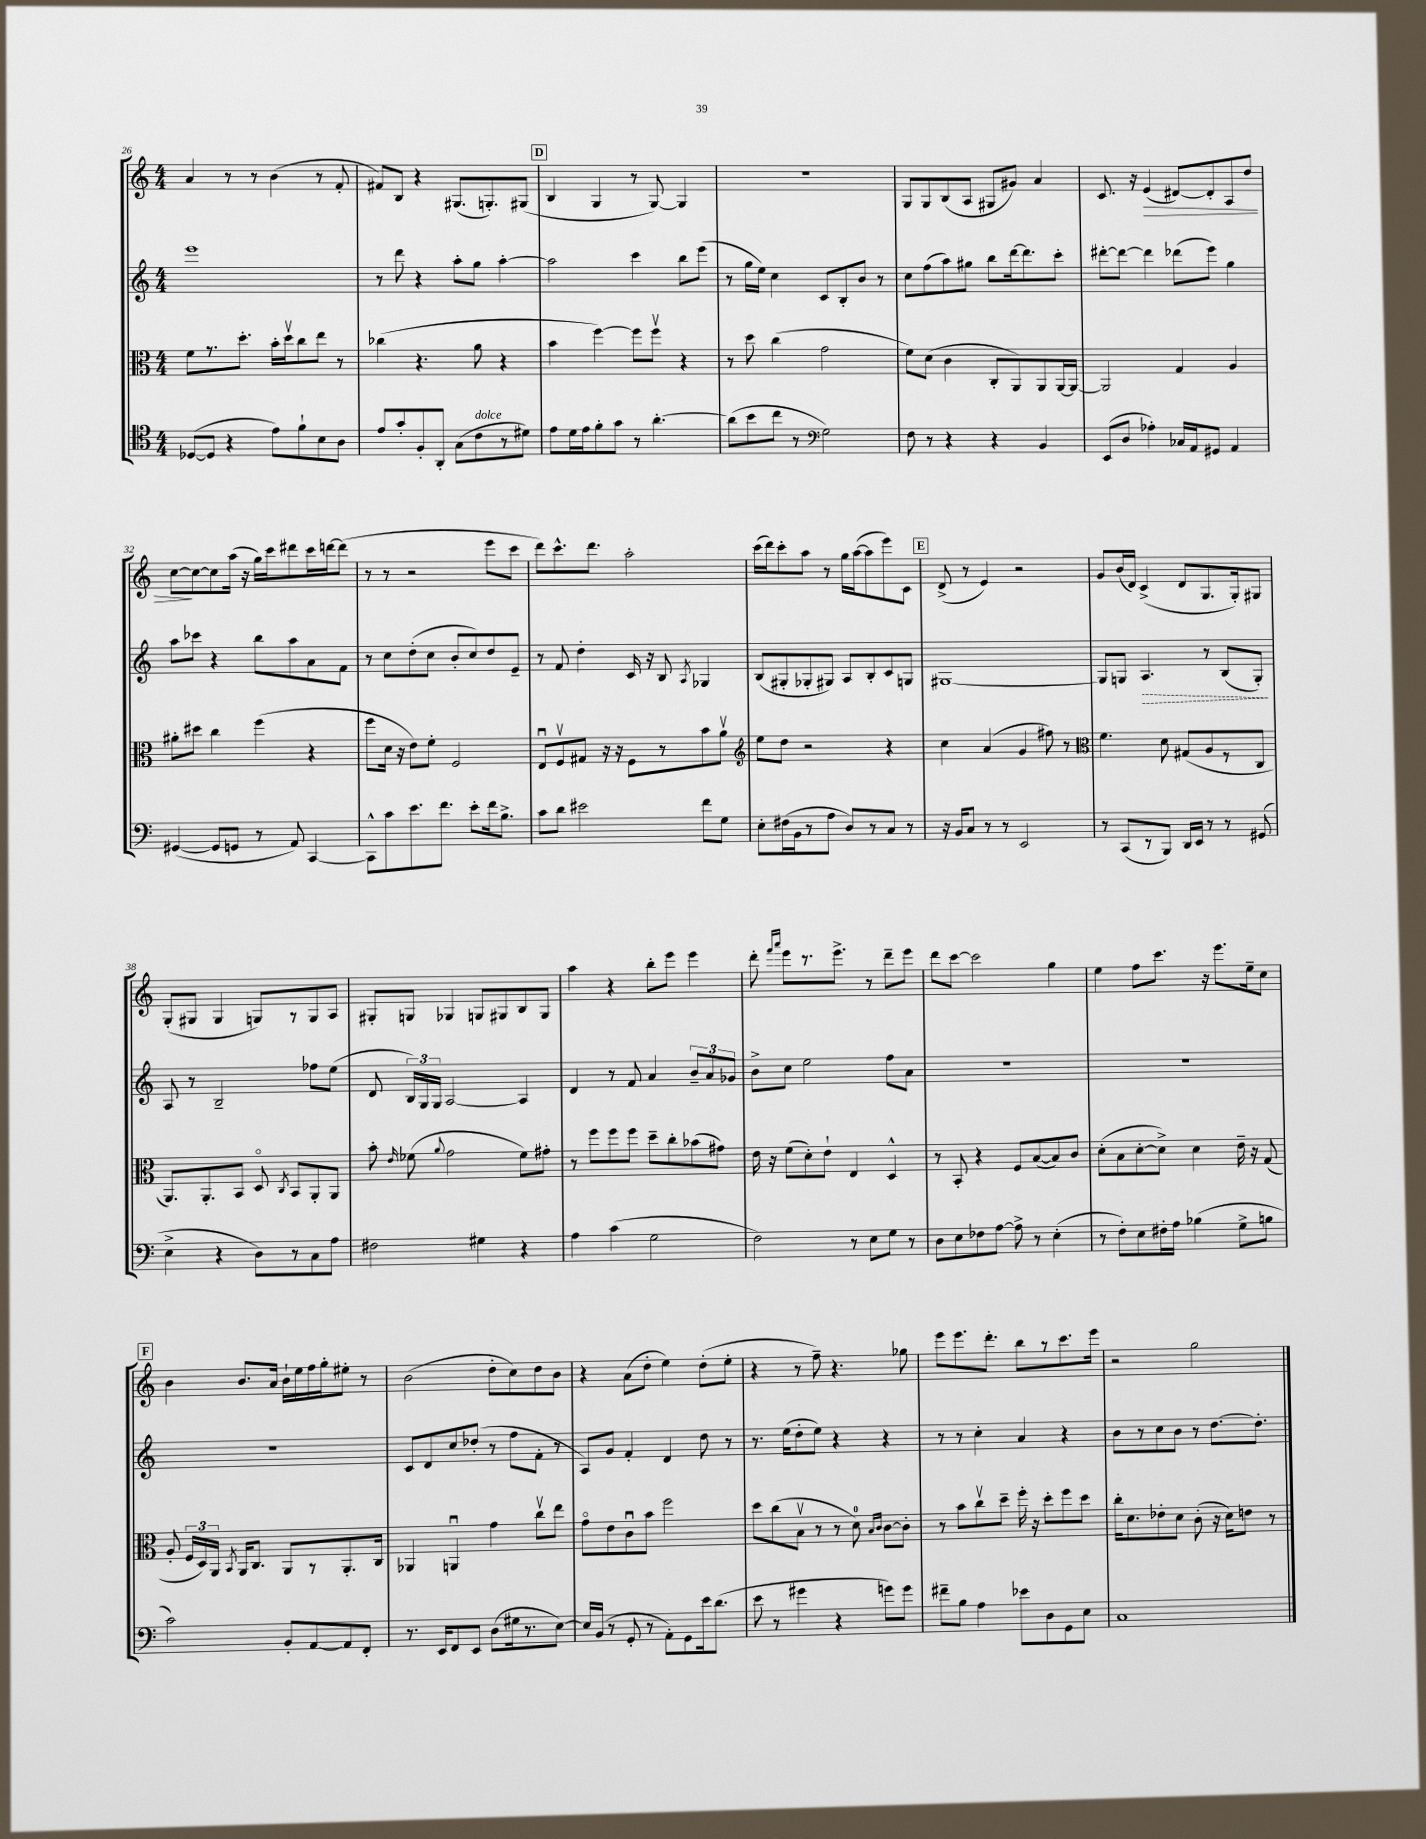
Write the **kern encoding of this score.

**kern	**kern	**kern	**dynam	**kern	**dynam
*part4	*part3	*part2	*part2	*part1	*part1
*staff4	*staff3	*staff2	*staff2	*staff1	*staff1
*clefC4	*clefC3	*clefG2	*	*clefG2	*
*k[]	*k[]	*k[]	*	*k[]	*
*M4/4	*M4/4	*M4/4	*	*M4/4	*
=26	=26	=26	=26	=26	=26
([8D-X/L	8f\L	1eee	.	4a/	.
8D-/J]	8.r	.	.	.	.
4r	.	.	.	8r	.
.	8.dd'\J	.	.	.	.
.	.	.	.	8r	.
8e\L)	16b'\LL	.	.	(4b\	.
.	16ddv\J	.	.	.	.
8f`\	8cc\	.	.	.	.
8B\	8ee\J	.	.	8r	.
8A\J	8r	.	.	8f'/	.
=27	=27	=27	=27	=27	=27
8e/L	(4cc-X\	8r	.	8f#X/L)	.
8g'/	.	8ddd\	.	8B/J	.
8F'/	4.r	4r	.	4r	.
8AA'/J	.	.	.	.	.
(8G\L	.	8aa'\L	.	(8.G#X/L	.
!LO:TX:a:i:t=dolce	!	!	!	!	!
8c\	8a\	8gg\J	.	.	.
.	.	.	.	8.Gn'/)	.
8r	4r	[4aa'\	.	.	.
8d#X\J)	.	.	.	(8G#X/J	.
!!LO:REH:place=s1:t=D
=28	=28	=28	=28	=28	=28
8e\L	4b\	2aa\]	.	4B/	.
16d\L	.	.	.	.	.
16e\J	.	.	.	.	.
8f'\	[4ff\)	.	.	4G/	.
8g\J	.	.	.	.	.
8r	8ff\L]	4ccc\	.	8r	.
[4.a'\	8ffv\J	.	.	[8G/)	.
.	4r	8bb\L	.	4G/]	.
.	.	(8eee\J	.	.	.
=29	=29	=29	=29	=29	=29
(8a\L]	8r	8r	.	1r	.
8b\	8dd\	16gg\LL	.	.	.
.	.	16ee\JJ)	.	.	.
8cc\J	(4cc\	4cc\	.	.	.
8r	.	.	.	.	.
*clefF4	*	*	*	*	*
2G\)	2g\	8c/L	.	.	.
.	.	8B'/	.	.	.
.	.	8b/J	.	.	.
.	.	8r	.	.	.
=30	=30	=30	=30	=30	=30
8F\	8f\L)	8cc\L	.	8G/L	.
8r	(8d\J	(8ff\	.	8G/	.
4r	4c\	8aa\)	.	(8B/	.
.	.	8gg#X\J	.	8A/J	.
4r	8C'/L	8bb\L	.	8G#X/L	.
.	8AA/)	[16ddd\k	.	8g#X/J)	.
.	.	8.ddd\]	.	.	.
4BB/	8AA/	.	.	4a/	.
.	[16AA/L	8ccc'\J	.	.	.
.	16AA/JJ_	.	.	.	.
=31	=31	=31	=31	=31	=31
(8EE/L	2AA/]	[8ddd#X'\L	.	8.c/	.
8D/J	.	8ddd#\J_	.	.	.
.	.	.	.	16r	.
!	!	!	!	!	!LO:HP:b
4A-X'\)	.	4ddd#\]	.	(4e/	>
16C-X/LL	4G/	(8ddd-X\L	.	[8d#X/L)	.
16AA/J	.	.	.	.	.
8GG#X/J	.	8eee\J)	.	8d#'/]	.
4AA/	4A/	4gg\	.	8A/	.
.	.	.	.	8dd/J	.
!!LO:LB:g=z
=32	=32	=32	=32	=32	=32
([4GG#X/	8a#X'\L	8aa\L	.	[8cc\L	.
.	8dd#X\J	8ccc-X\J	.	8cc\_	]
8GG#/L]	4cc\	4r	.	8cc\]	.
8GGn/J	.	.	.	(16aa\Jk	.
.	.	.	.	16r	.
8r	(4ff\	8bb\L	.	16gg\LL)	.
.	.	.	.	16ccc\J	.
8AA/)	.	8aa\	.	8ddd#X\	.
[4CC/	4r	8a\	.	16ccc\L	.
.	.	.	.	[16dddn\J	.
.	.	8f\J	.	(8ddd\J]	.
=33	=33	=33	=33	=33	=33
8CC^^\L]	8ff\L	8r	.	8r	.
8c\	16d\Jk	8cc\L	.	8r	.
.	16r	.	.	.	.
8.e\	8e\L)	(8dd'\	.	2r	.
.	8f'\J	8cc\J	.	.	.
8.f\J	.	.	.	.	.
.	2F/	8b'/L	.	.	.
8e'\L	.	8cc/)	.	.	.
16f\k	.	8dd/	.	8eee\L	.
8.B^\J	.	.	.	.	.
.	.	8e~/J	.	8ccc\J	.
=34	=34	=34	=34	=34	=34
8c\L	8Eu/L	8r	.	8ddd\L)	.
8d\J	8Fv/	8f/	.	8.ccc^^\	.
2e#X\	8G#X/J	4dd'\	.	.	.
.	.	.	.	8.ddd\J	.
.	16r	.	.	.	.
.	16r	.	.	.	.
.	8F\L	16c/	.	2aa'\	.
.	.	16r	.	.	.
.	8r	8B/	.	.	.
.	.	8qA/	.	.	.
8f\L	8b\	4G-X/	.	.	.
8G\J	8av\J	.	.	.	.
=35	=35	=35	=35	=35	=35
*	*clefG2	*	*	*	*
8E'\L	8ee\L	(8B/L	.	(16ccc\LL	.
.	.	.	.	16ddd\J)	.
(16F#X\L	8dd\J	8G#X'/	.	8ccc'\	.
16BB\J	.	.	.	.	.
8r	2r	8G-X'/	.	8aa\J	.
8A\J	.	8G#X/J)	.	8r	.
8D/L)	.	8A/L	.	16gg\LL	.
.	.	.	.	([16aa\J	.
8r	.	8B'/	.	8aa\]	.
8C/J	4r	8c/	.	8eee\)	.
8r	.	8Gn/J	.	8c\J	.
!!LO:REH:place=s1:t=E
=36	=36	=36	=36	=36	=36
16r	4cc\	[1G#X	.	(8d^/	.
16BB/KL	.	.	.	.	.
8C/J	.	.	.	8r	.
8r	(4a/	.	.	4e/)	.
8r	.	.	.	.	.
2EE/	4g/	.	.	2r	.
.	8ff#X\)	.	.	.	.
.	8r	.	.	.	.
=37	=37	=37	=37	=37	=37
*	*clefC3	*	*	*	*
8r	4.f\	8G#/L]	.	8g/L	.
(8CC/L	.	8Gn/J	.	(16b/L	.
.	.	.	.	16d/JJ)	.
!	!	!	!LO:HP:b	!	!
8r	.	4.A/	>	(4c^/	.
8BBB/J)	8d\	.	.	.	.
16DD/LL	(8G#X/L	.	.	8d/L	.
16EE/JJ	.	.	.	.	.
8r	8A/	8r	.	8.G/	.
8r	8r	(8B/L	.	.	.
.	.	.	.	16G'/k)	.
(8GG#X/	8C/J	8G'/J)	.	8G#X/J	.
.	.	.	]	.	.
!!LO:LB:g=z
=38	=38	=38	=38	=38	=38
4E^\	8.AA/L)	8A/	.	(8G'/L	.
.	.	8r	.	8G#X/J	.
.	8.AA'/	.	.	.	.
4r	.	2B~/	.	4G#/	.
.	8BB/J	.	.	.	.
8D\L)	8D/	.	.	8Gn/L)	.
.	8qC/	.	.	.	.
8r	8BB/L	.	.	8r	.
8C\	8AA'/	8ff-X\L	.	8G/	.
8A\J	8AA/J	(8ee\J	.	8A/J	.
=39	=39	=39	=39	=39	=39
2F#X\	8b'\	8d/	.	8G#X'/L	.
.	16qqe/	.	.	.	.
.	(8f-X\	24B/LL)	.	8Gn/J	.
.	.	24G/	.	.	.
.	.	24G/JJ	.	.	.
.	8qqa/	.	.	.	.
.	2g\	[2A/	.	4G-X/	.
4G#X\	.	.	.	8Gn/L	.
.	.	.	.	8G#X/	.
4r	8f-\L)	4A/]	.	8B/	.
.	8g#X'\J	.	.	8G#/J	.
=40	=40	=40	=40	=40	=40
4A\	8r	4d/	.	4aa\	.
.	8ff\L	.	.	.	.
(4c\	8ff\	8r	.	4r	.
.	8ff\J	8f/	.	.	.
2G\	8dd~\L	4a/	.	8bb'\L	.
.	8cc'\	.	.	8eee\J	.
.	(8b-X\	12b~/L	.	4eee\	.
.	.	12a/	.	.	.
.	8g#X\J)	.	.	.	.
.	.	12g-X/J	.	.	.
=41	=41	=41	=41	=41	=41
2F\)	16e\	8b^\L	.	8ddd'\	.
.	16r	.	.	.	.
.	.	.	.	16qqfff/LL	.
.	.	.	.	16qqaaa/JJ	.
.	(8f\L	8cc\J	.	8eee\L	.
.	8d'\)	2ee\	.	8.r	.
.	8e`\J	.	.	.	.
.	.	.	.	8.eee^\J	.
8r	4E/	.	.	.	.
8E\L	.	.	.	8r	.
8G\J	4D^^/	8ff\L	.	8ddd~\L	.
8r	.	8a\J	.	8eee\J	.
=42	=42	=42	=42	=42	=42
8D\L	8r	1r	.	8ddd\L	.
8E\	8BB'/	.	.	[8ccc\J	.
8F-X\	4r	.	.	2ccc\]	.
[8A\J	.	.	.	.	.
8A^\]	8F/L	.	.	.	.
8r	([8B/	.	.	.	.
(4E'\	8B/])	.	.	4gg\	.
.	8c/J	.	.	.	.
=43	=43	=43	=43	=43	=43
8r	(8d'\L	1r	.	4ee\	.
8F'\L)	8B\	.	.	.	.
8E\	[8d'\	.	.	8ff\L	.
16F#X'\L	8d^\J])	.	.	8.ccc\J	.
16A\JJ	.	.	.	.	.
(4B-X\	4d\	.	.	.	.
.	.	.	.	16r	.
.	.	.	.	8.eee\L	.
8G^\L	16e~\	.	.	.	.
.	16r	.	.	16ee~\k	.
8Bn\J	(8G/	.	.	8cc\J	.
!!LO:LB:g=z
!!LO:REH:place=s1:t=F
=44	=44	=44	=44	=44	=44
2c\)	8A'/	1r	.	4b\	.
.	24F/LL	.	.	.	.
.	24D/)	.	.	.	.
.	24AA/JJ	.	.	.	.
.	8qBB/	.	.	.	.
.	16AA/KL	.	.	8.b/L	.
.	8.C/J	.	.	.	.
.	.	.	.	16a/Jk	.
8BB'/L	8AA/L	.	.	16b`\LL	.
.	.	.	.	16ee\	.
[8AA/	8r	.	.	16ff\	.
.	.	.	.	16gg'\J	.
8AA/]	8.AA'/	.	.	8ee#X'\J	.
8FF'/J	.	.	.	8r	.
.	16C/Jk	.	.	.	.
=45	=45	=45	=45	=45	=45
8.r	4AA-X/	8c/L	.	(2b\	.
.	.	8d/	.	.	.
16EE/KL	.	.	.	.	.
8FF/	4AAnu/	8cc/	.	.	.
8EE/J	.	(8dd-X'/J	.	.	.
(8D\L	4g\	8r	.	8dd'\L	.
16G#X\k	.	8ff\L	.	8cc\)	.
8.r	.	.	.	.	.
.	8ccv\L	8f'\J	.	8dd\	.
[8E\J)	8ee\J	8r	.	8b\J	.
=46	=46	=46	=46	=46	=46
16E/LL]	8g\L	8A/L)	.	4r	.
(16BB/JJ	.	.	.	.	.
8r	8e\	8g/J	.	.	.
8GG'/	8cu\	4f'/	.	(8a\L	.
8r	8b\J	.	.	8dd'\J	.
8AA'\L)	2ff\	4d/	.	4ee\)	.
8GG\	.	.	.	.	.
16e\k	.	8dd\	.	(8dd'\L	.
(8.d\J	.	.	.	.	.
.	.	8r	.	8ee'\J	.
=47	=47	=47	=47	=47	=47
8e\	8dd\L	8.r	.	4r	.
8r	(8cc\	.	.	.	.
.	.	(16ee\KL	.	.	.
4g#X\	8Bv\J	8dd'\	.	8r	.
.	8r	8ee\J)	.	8ff~\)	.
4r	8r	4r	.	4.r	.
.	8d\)	.	.	.	.
.	16qqB/LL	.	.	.	.
.	16qqc/JJ	.	.	.	.
8gn\L)	[8c\L	4r	.	.	.
8g\J	8c'\J]	.	.	8gg-X\	.
=48	=48	=48	=48	=48	=48
8f#X~\L	8r	8r	.	8eee\L	.
8B\J	8b\L	8r	.	8.eee\	.
4A\	8ccv\	4cc'\	.	.	.
.	.	.	.	8.ddd'\J	.
.	8dd~\J	.	.	.	.
8e-X\L	16ff'\	4a/	.	8bb\L	.
.	16r	.	.	.	.
8D\	8dd'\L	.	.	8r	.
8GG\	8ff\	4r	.	8.ccc\	.
8E\J	8dd\J	.	.	.	.
.	.	.	.	16eee\Jk	.
=49	=49	=49	=49	=49	=49
1C	16cc'\KL	8b\L	.	2r	.
.	8.d\	.	.	.	.
.	.	8r	.	.	.
.	8e-X'\	8cc\	.	.	.
.	8d\J	8b\J	.	.	.
.	(8c'\	8r	.	2gg\	.
.	16r	[8.dd\L	.	.	.
.	16d\KL)	.	.	.	.
.	8en\J	.	.	.	.
.	.	8.dd'\J]	.	.	.
.	8r	.	.	.	.
==	==	==	==	==	==
*-	*-	*-	*-	*-	*-
